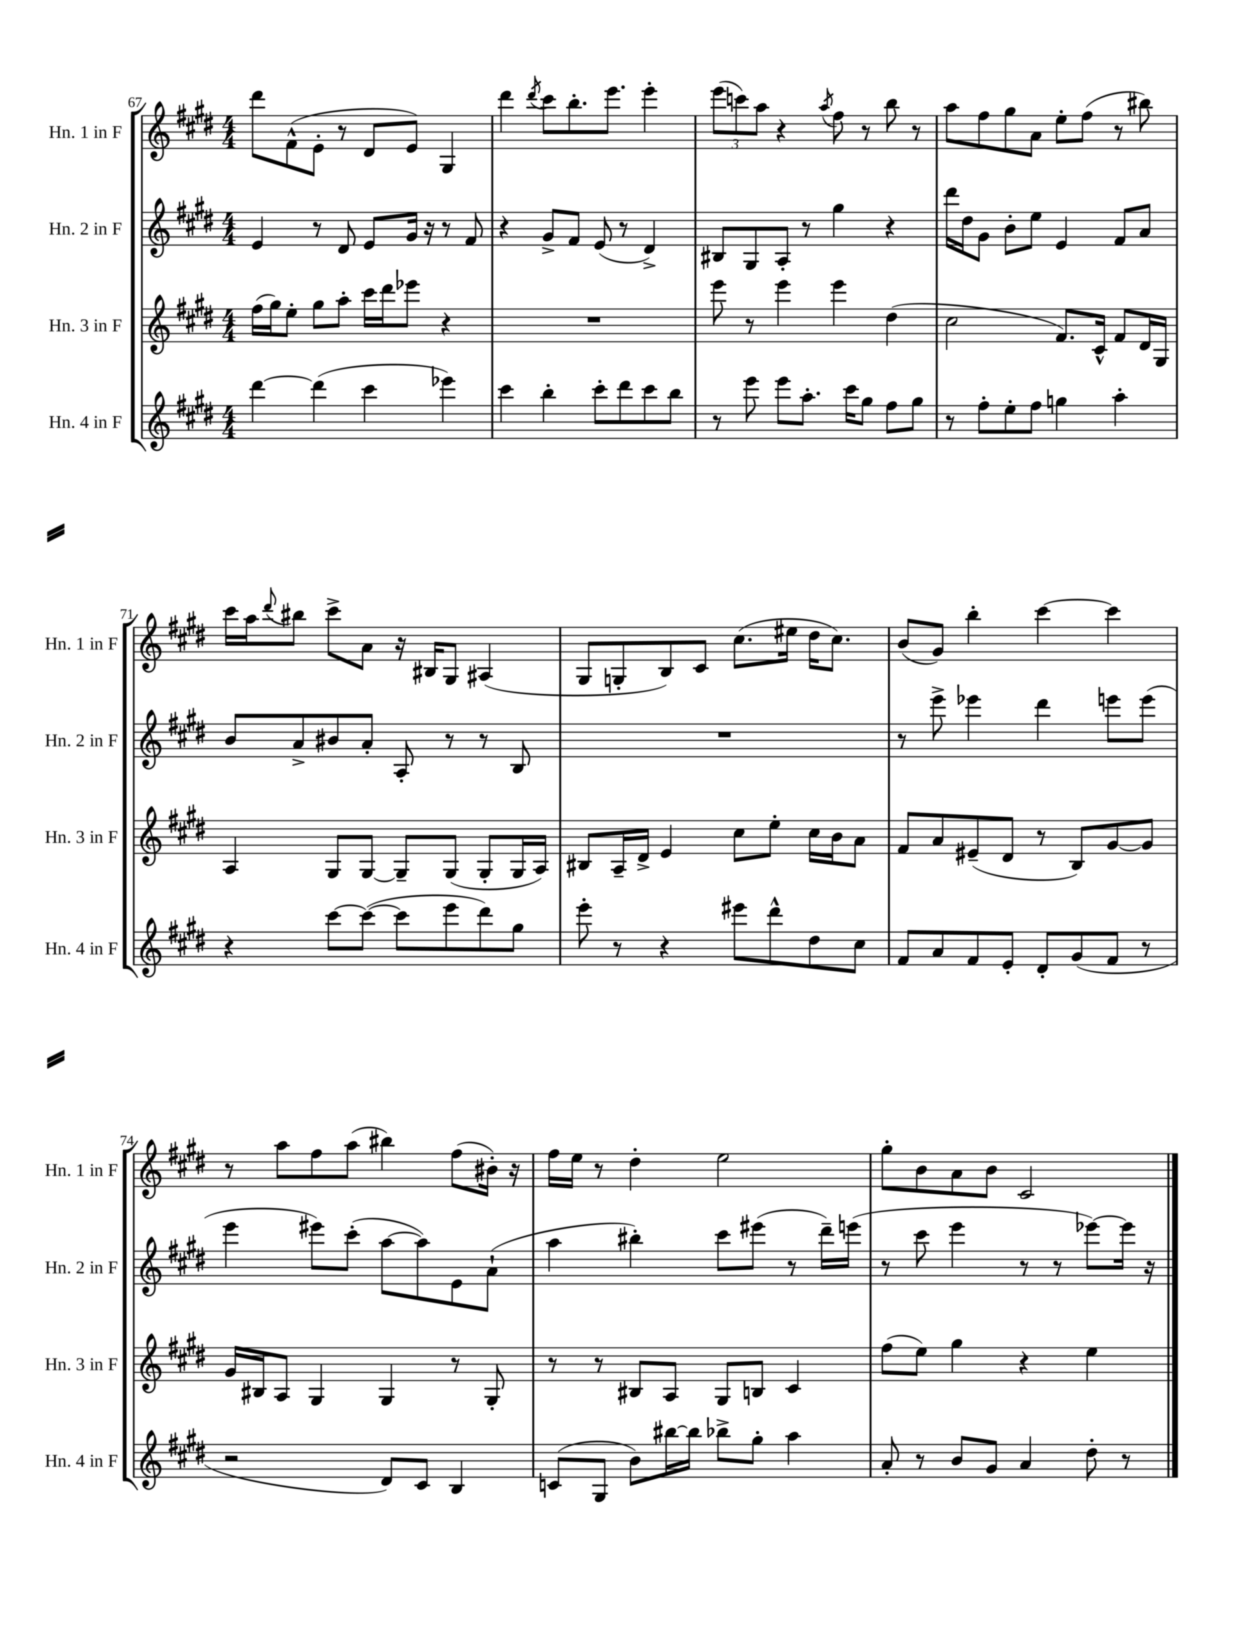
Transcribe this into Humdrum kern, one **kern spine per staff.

**kern	**kern	**kern	**kern
*part4	*part3	*part2	*part1
*staff4	*staff3	*staff2	*staff1
*I"Hn. 4 in F	*I"Hn. 3 in F	*I"Hn. 2 in F	*I"Hn. 1 in F
*I'Hn. 4 in F	*I'Hn. 3 in F	*I'Hn. 2 in F	*I'Hn. 1 in F
*clefG2	*clefG2	*clefG2	*clefG2
*k[f#c#g#d#]	*k[f#c#g#d#]	*k[f#c#g#d#]	*k[f#c#g#d#]
*M4/4	*M4/4	*M4/4	*M4/4
=67	=67	=67	=67
[4ddd#\	(16ff#\LL	4e/	8ddd#\L
.	16gg#\J)	.	.
.	8ee'\J	.	(8f#^^\
(4ddd#\]	8gg#\L	8r	8e'\J
.	8aa'\J	8d#/	8r
4ccc#\	16ccc#\LL	8e/L	8d#/L
.	16ddd#\J	.	.
.	8eee-X\J	16g#/Jk	8e/J)
.	.	16r	.
4eee-X\)	4r	8r	4G#/
.	.	8f#/	.
=68	=68	=68	=68
4ccc#\	1r	4r	4ddd#\
.	.	.	8qddd#/
4bb'\	.	8g#^/L	8ccc#\L
.	.	8f#/J	8.bb'\
8ccc#'\L	.	(8e/	.
.	.	.	8.eee\J
8ddd#\	.	8r	.
8ccc#\	.	4d#^/)	4eee'\
8bb\J	.	.	.
=69	=69	=69	=69
8r	8eee\	8B#X/L	(12eee\L
.	.	.	12cccn\)
8eee\	8r	8G#/	.
.	.	.	12aa\J
8eee\L	4eee\	8A'/J	4r
8.aa'\J	.	8r	.
.	.	.	8qaa/
.	4eee\	4gg#\	8ff#\
16ccc#\KL	.	.	.
8gg#\J	.	.	8r
8ff#\L	(4dd#\	4r	8bb\
8gg#\J	.	.	8r
=70	=70	=70	=70
8r	2cc#\	16ddd#\LL	8aa\L
.	.	16dd#\J	.
8ff#'\L	.	8g#\J	8ff#\
8ee'\	.	8b'\L	8gg#\
8ff#\J	.	8ee\J	8a\J
4ggn\	8.f#/L)	4e/	8ee'\L
.	.	.	(8ff#\J
.	16c#^^/Jk	.	.
4aa'\	8f#/L	8f#/L	8r
.	16d#/L	8a/J	8bb#X\)
.	16G#/JJ	.	.
!!LO:LB:g=z
=71	=71	=71	=71
4r	4A/	8b/L	16ccc#\LL
.	.	.	16aa\J
.	.	.	8qqddd#/
.	.	8a^/	8bb#X\J
[8ccc#\L	8G#/L	8b#X/	8ccc#^\L
(8ccc#\J_	[8G#/J	8a'/J	8a\J
8ccc#\L]	8G#~/L]	8A'/	16r
.	.	.	16B#X/KL
8eee\	(8G#/J	8r	8G#/J
8ddd#\)	8G#'/L	8r	(4A#X/
8gg#\J	16G#/L	8B/	.
.	16A/JJ)	.	.
=72	=72	=72	=72
8eee'\	8B#X/L	1r	8G#/L
8r	16A~/L	.	8Gn'/
.	16d#^/JJ	.	.
4r	4e/	.	8B/)
.	.	.	8c#/J
8eee#X\L	8cc#\L	.	(8.cc#\L
8ddd#^^\	8ee'\J	.	.
.	.	.	16ee#X\Jk
8dd#\	16cc#\LL	.	16dd#\KL
.	16b\J	.	8.cc#\J)
8cc#\J	8a\J	.	.
=73	=73	=73	=73
8f#/L	8f#/L	8r	(8b/L
8a/	8a/	8eee^\	8g#/J)
8f#/	(8e#X~/	4eee-X\	4bb'\
8e'/J	8d#/J	.	.
8d#'/L	8r	4ddd#\	[4ccc#\
(8g#/	8B/L)	.	.
8f#/J	[8g#/	8eeen\L	4ccc#\]
8r	8g#/J]	(8eee\J	.
!!LO:LB:g=z
=74	=74	=74	=74
2r	16g#/LL	4eee\	8r
.	16B#X/J	.	.
.	8A/J	.	8aa\L
.	4G#/	8eee#X\L)	8ff#\
.	.	(8ccc#'\J	(8aa\J
8d#/L)	4G#/	[8aa\L	4bb#X\)
8c#/J	.	8aa\])	.
4B/	8r	8e\	(8ff#\L
.	8G#'/	(8a`\J	16b#X'\Jk)
.	.	.	16r
=75	=75	=75	=75
(8cn/L	8r	4aa\	16ff#\LL
.	.	.	16ee\JJ
8G#/J	8r	.	8r
8b\L)	8B#X/L	4bb#X'\)	4dd#'\
[16bb#X\L	8A/J	.	.
16bb#\JJ]	.	.	.
8bb-X^\L	8G#/L	8ccc#\L	2ee\
8gg#'\J	8Bn/J	(8eee#X\J	.
4aa\	4c#/	8r	.
.	.	16ddd#~\LL)	.
.	.	(16eeen\JJ	.
=76	=76	=76	=76
8a'/	(8ff#\L	8r	8gg#'\L
8r	8ee\J)	8ccc#\	8b\
8b/L	4gg#\	4eee\	8a\
8g#/J	.	.	8b\J
4a/	4r	8r	2c#/
.	.	8r	.
8dd#'\	4ee\	[8eee-X\L)	.
8r	.	16eee-\Jk]	.
.	.	16r	.
==	==	==	==
*-	*-	*-	*-
